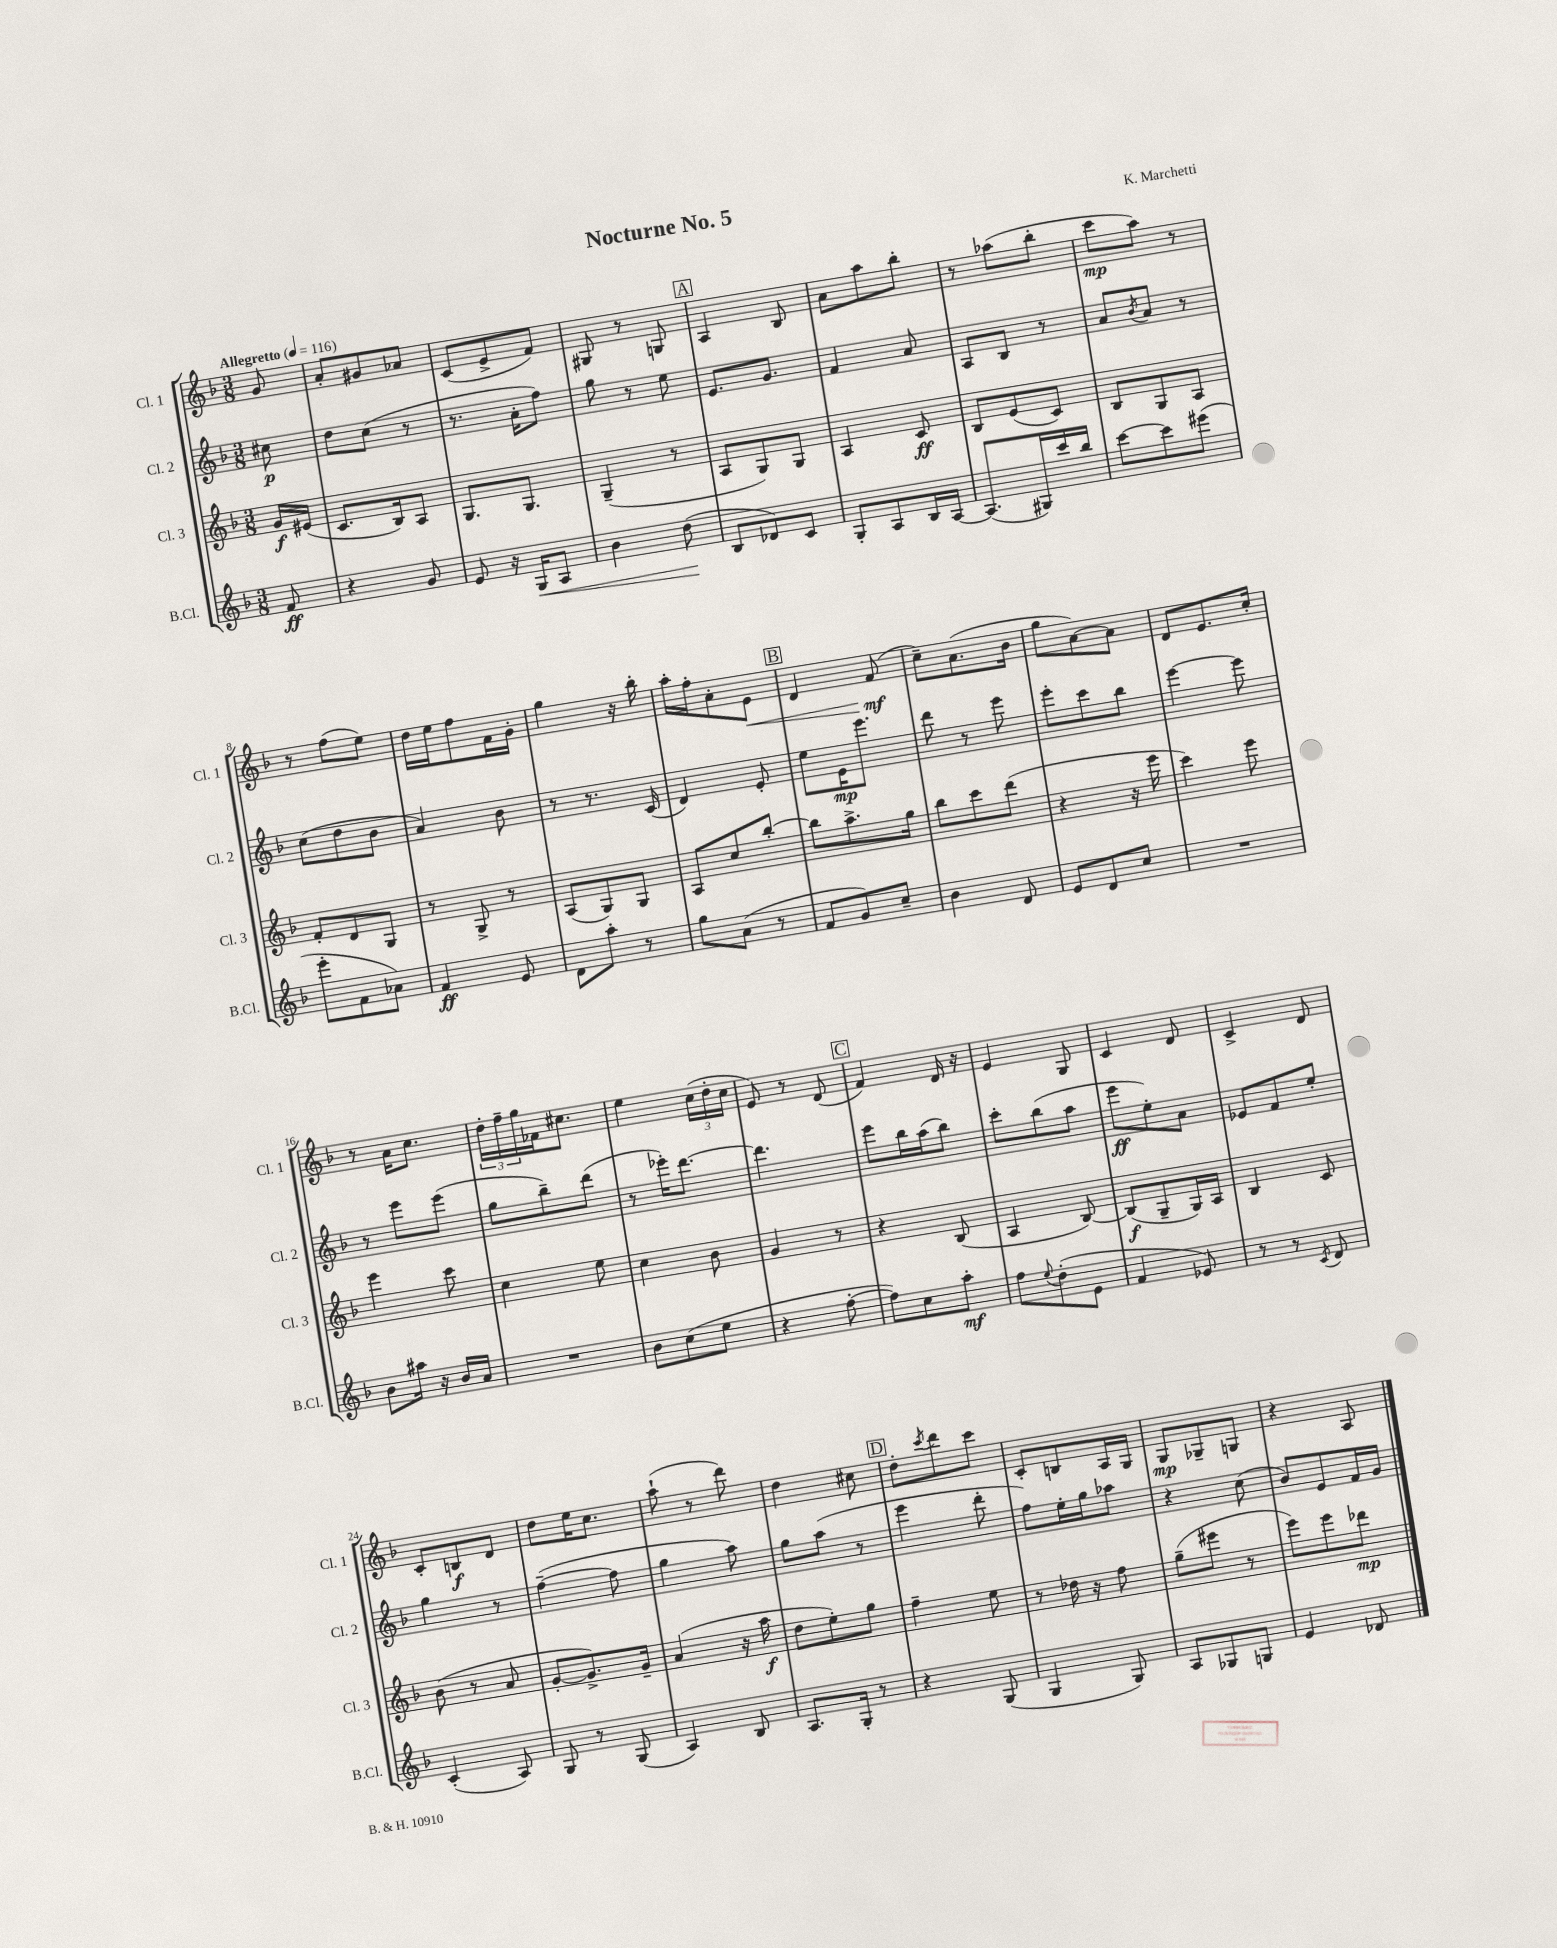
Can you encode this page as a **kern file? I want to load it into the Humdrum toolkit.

**kern	**dynam	**kern	**dynam	**kern	**dynam	**kern	**dynam
*part4	*part4	*part3	*part3	*part2	*part2	*part1	*part1
*staff4	*staff4	*staff3	*staff3	*staff2	*staff2	*staff1	*staff1
*I"B.Cl.	*	*I"Cl. 3	*	*I"Cl. 2	*	*I"Cl. 1	*
*I'B.Cl.	*	*I'Cl. 3	*	*I'Cl. 2	*	*I'Cl. 1	*
*clefG2	*	*clefG2	*	*clefG2	*	*clefG2	*
*k[b-]	*	*k[b-]	*	*k[b-]	*	*k[b-]	*
*M3/8	*	*M3/8	*	*M3/8	*	*M3/8	*
*MM116	*	*MM116	*	*MM116	*	*MM116	*
=	=	=	=	=	=	=	=
!	!	!	!	!	!	!LO:TX:a:B:t=Allegretto	!
8f/	ff	16g/LL	f	8cc#X\	p	8g/	.
.	.	(16e#X/JJ	.	.	.	.	.
=1	=1	=1	=1	=1	=1	=1	=1
4r	.	8.c/L	.	8dd\L	.	8a'/L	.
.	.	.	.	(8cc\J	.	8g#X/	.
.	.	16B-/k)	.	.	.	.	.
8g/	.	8A/J	.	8r	.	8a-X/J	.
=2	=2	=2	=2	=2	=2	=2	=2
8e/	.	8.G/L	.	8.r	.	(8c/L	.
16r	.	.	.	.	.	8e^/	.
!	!LO:HP:b	!	!	!	!	!	!
16G/KL	<	8.G/J	.	16a'\KL	.	.	.
8A/J	.	.	.	8ff\J)	.	8f/J)	.
=3	=3	=3	=3	=3	=3	=3	=3
4b-\	.	(4G~/	.	8gg\	.	8G#X/	.
.	.	.	.	8r	.	8r	.
(8dd\	.	8r	.	8ee\	.	8Gn/	.
.	[	.	.	.	.	.	.
!!LO:REH:place=s1:t=A
=4	=4	=4	=4	=4	=4	=4	=4
8B-/L	.	8A/L	.	8.e/L	.	4A/	.
8d-X/)	.	8G/)	.	.	.	.	.
.	.	.	.	8.g/J	.	.	.
8c/J	.	8G/J	.	.	.	8B-/	.
=5	=5	=5	=5	=5	=5	=5	=5
8G'/L	.	4A/	.	4f/	.	8a\L	.
8A/	.	.	.	.	.	8aa\	.
16B-/L	.	8c/	ff	8a/	.	8bb-'\J	.
[16A/JJ	.	.	.	.	.	.	.
=6	=6	=6	=6	=6	=6	=6	=6
(8.A/L]	.	8B-/L	.	8A/L	.	8r	.
.	.	(8e/	.	8B-/J	.	(8aa-X\L	.
16G#X/L)	.	.	.	.	.	.	.
16ccc/	.	8c/J)	.	8r	.	8bb-'\J	.
16bb-/JJ	.	.	.	.	.	.	.
=7	=7	=7	=7	=7	=7	=7	=7
[8ccc\L	.	8B-/L	.	8a/L	.	8ccc\L	mp
.	.	.	.	8qb-/	.	.	.
8ccc\]	.	8G/	.	8a/J	.	8aa\J)	.
(8eee#X\J	.	8A/J	.	8r	.	8r	.
!!LO:LB:g=z
=8	=8	=8	=8	=8	=8	=8	=8
8eee'\L	.	8f'/L	.	(8cc\L	.	8r	.
8f\	.	8d/	.	8dd\	.	(8ff\L	.
8a-X\J)	.	8G/J	.	8b-\J	.	8ee\J)	.
=9	=9	=9	=9	=9	=9	=9	=9
4f/	ff	8r	.	4a/)	.	16dd\LL	.
.	.	.	.	.	.	16ee\J	.
.	.	8G^/	.	.	.	8ff\	.
8e/	.	8r	.	8b-\	.	16f\L	.
.	.	.	.	.	.	16g'\JJ	.
=10	=10	=10	=10	=10	=10	=10	=10
8d\L	.	(8A/L	.	8r	.	4gg\	.
8aa'\J	.	8G/)	.	8.r	.	.	.
8r	.	8G/J	.	.	.	16r	.
.	.	.	.	(16c/	.	16bb-'\	.
=11	=11	=11	=11	=11	=11	=11	=11
8gg\L	.	8A/L	.	4d/)	.	16aa'\LL	.
.	.	.	.	.	.	16ff'\J	.
(8a\J	.	8cc/	.	.	.	8a'\	.
!	!	!	!	!	!	!	!LO:HP:b
8r	.	[8bb-'/J	.	8e'/	.	8e\J	<
!!LO:REH:place=s1:t=B
=12	=12	=12	=12	=12	=12	=12	=12
8f/L	.	8bb-\L]	.	8ee\L	.	4d/	.
8g/)	.	8.aa^\	.	16e\K	mp	.	.
.	.	.	.	8.eee\J	.	.	.
8cc~/J	.	.	.	.	.	(8f/	mf
.	.	16gg\Jk	.	.	.	.	.
.	.	.	.	.	.	.	[
=13	=13	=13	=13	=13	=13	=13	=13
4b-\	.	8bb-\L	.	8ddd\	.	8cc~\L)	.
.	.	8ccc\	.	8r	.	(8.a\	.
8d/	.	(8ddd\J	.	8eee\	.	.	.
.	.	.	.	.	.	16b-\Jk	.
=14	=14	=14	=14	=14	=14	=14	=14
8e/L	.	4r	.	8eee'\L	.	8gg\L	.
8d/	.	.	.	8ccc\	.	[8a\)	.
8cc/J	.	16r	.	8bb-\J	.	8a\J]	.
.	.	16eee\	.	.	.	.	.
=15	=15	=15	=15	=15	=15	=15	=15
4.r	.	4ccc\)	.	[4eee\	.	8d/L	.
.	.	.	.	.	.	8.e/	.
.	.	8eee\	.	8eee\]	.	.	.
.	.	.	.	.	.	16cc'/Jk	.
!!LO:LB:g=z
=16	=16	=16	=16	=16	=16	=16	=16
8b-\L	.	4eee\	.	8r	.	8r	.
16aa#X\Jk	.	.	.	8eee\L	.	16a\KL	.
16r	.	.	.	.	.	8.cc\J	.
16b-/LL	.	8ccc\	.	(8eee\J	.	.	.
16a/JJ	.	.	.	.	.	.	.
=17	=17	=17	=17	=17	=17	=17	=17
4.r	.	4cc\	.	8gg\L	.	24dd'\LL	.
.	.	.	.	.	.	24ff~\	.
.	.	.	.	.	.	24gg\	.
.	.	.	.	8bb-~\)	.	16f-X\J	.
.	.	.	.	.	.	8.cc#X\J	.
.	.	8ee\	.	(8ddd\J	.	.	.
=18	=18	=18	=18	=18	=18	=18	=18
8b-\L	.	4cc\	.	8r	.	4ee\	.
(8cc\	.	.	.	16eee-X'\KL)	.	.	.
.	.	.	.	[8.ddd\J	.	.	.
8ee\J	.	8b-\	.	.	.	(24cc\LL	.
.	.	.	.	.	.	24dd'\	.
.	.	.	.	.	.	24cc\JJ	.
=19	=19	=19	=19	=19	=19	=19	=19
4r	.	4g/	.	4.ddd\]	.	8e/)	.
.	.	.	.	.	.	8r	.
[8ff'\	.	8r	.	.	.	(8d/	.
!!LO:REH:place=s1:t=C
=20	=20	=20	=20	=20	=20	=20	=20
8ff\L])	.	4r	.	8eee\L	.	4f/)	.
8cc\	.	.	.	16bb-\L	.	.	.
.	.	.	.	(16aa\J	.	.	.
8aa'\J	mf	(8B-/	.	8bb-\J)	.	16d/	.
.	.	.	.	.	.	16r	.
=21	=21	=21	=21	=21	=21	=21	=21
8ff\L	.	4A/	.	8ccc'\L	.	4e/	.
8qqee/	.	.	.	.	.	.	.
(8dd'\	.	.	.	(8bb-\	.	.	.
8e\J	.	[8B-/)	.	8aa\J	.	8G/	.
=22	=22	=22	=22	=22	=22	=22	=22
4f/	.	(8B-/L]	f	8eee\L	ff	4c/	.
.	.	8G~/	.	8ee'\)	.	.	.
8e-X/)	.	16G/L)	.	8a\J	.	8d/	.
.	.	16A/JJ	.	.	.	.	.
=23	=23	=23	=23	=23	=23	=23	=23
8r	.	4B-/	.	8e-X/L	.	4c^/	.
8r	.	.	.	8f/	.	.	.
8qc/	.	.	.	.	.	.	.
8d/	.	8c/	.	8ee'/J	.	8d/	.
!!LO:LB:g=z
=24	=24	=24	=24	=24	=24	=24	=24
(4c'/	.	(8b-\	.	4gg\	.	8c'/L	.
.	.	8r	.	.	.	8Bn/	f
8A/)	.	8a/	.	8r	.	8d/J	.
=25	=25	=25	=25	=25	=25	=25	=25
8G/	.	[8g'/L	.	([4ff~\	.	8dd\L	.
8r	.	8.g^/])	.	.	.	16ee\K	.
.	.	.	.	.	.	8.cc\J	.
(8G/	.	.	.	8ff\]	.	.	.
.	.	16g~/Jk	.	.	.	.	.
=26	=26	=26	=26	=26	=26	=26	=26
4A/)	.	(4a/	.	4gg\	.	(8aa`\	.
.	.	.	.	.	.	8r	.
8B-/	.	16r	.	8aa\)	.	8ddd\)	.
.	.	16aa\	f	.	.	.	.
=27	=27	=27	=27	=27	=27	=27	=27
8.A/L	.	8dd\L	.	8gg\L	.	4dd\	.
.	.	8ee'\)	.	(8aa\J	.	.	.
16G'/Jk	.	.	.	.	.	.	.
8r	.	8gg\J	.	8r	.	8cc#X\	.
!!LO:REH:place=s1:t=D
=28	=28	=28	=28	=28	=28	=28	=28
4r	.	4ff~\	.	4eee\	.	8dd'\L	.
.	.	.	.	.	.	8qccc/	.
.	.	.	.	.	.	8ddd\	.
(8G/	.	8ee\	.	8ddd'\	.	8ccc\J	.
=29	=29	=29	=29	=29	=29	=29	=29
4G/	.	8r	.	8ff\L)	.	8c'/L	.
.	.	16dd-X\	.	16ee'\L	.	8Bn/	.
.	.	16r	.	16gg\J	.	.	.
8G/)	.	8ff\	.	8aa-X\J	.	16A/L	.
.	.	.	.	.	.	16G/JJ	.
=30	=30	=30	=30	=30	=30	=30	=30
8A/L	.	(8gg~\L	.	4r	.	8G/L	mp
8G-X/	.	8eee#X\J	.	.	.	8G-X~/	.
8Gn/J	.	8r	.	(8cc\	.	8Gn/J	.
=31	=31	=31	=31	=31	=31	=31	=31
4e/	.	8eee\L)	.	8b-/L)	.	4r	.
.	.	8eee\	.	8e/	.	.	.
8d-X/	.	8ddd-X\J	mp	16f/L	.	8A/	.
.	.	.	.	16g/JJ	.	.	.
==	==	==	==	==	==	==	==
*-	*-	*-	*-	*-	*-	*-	*-
